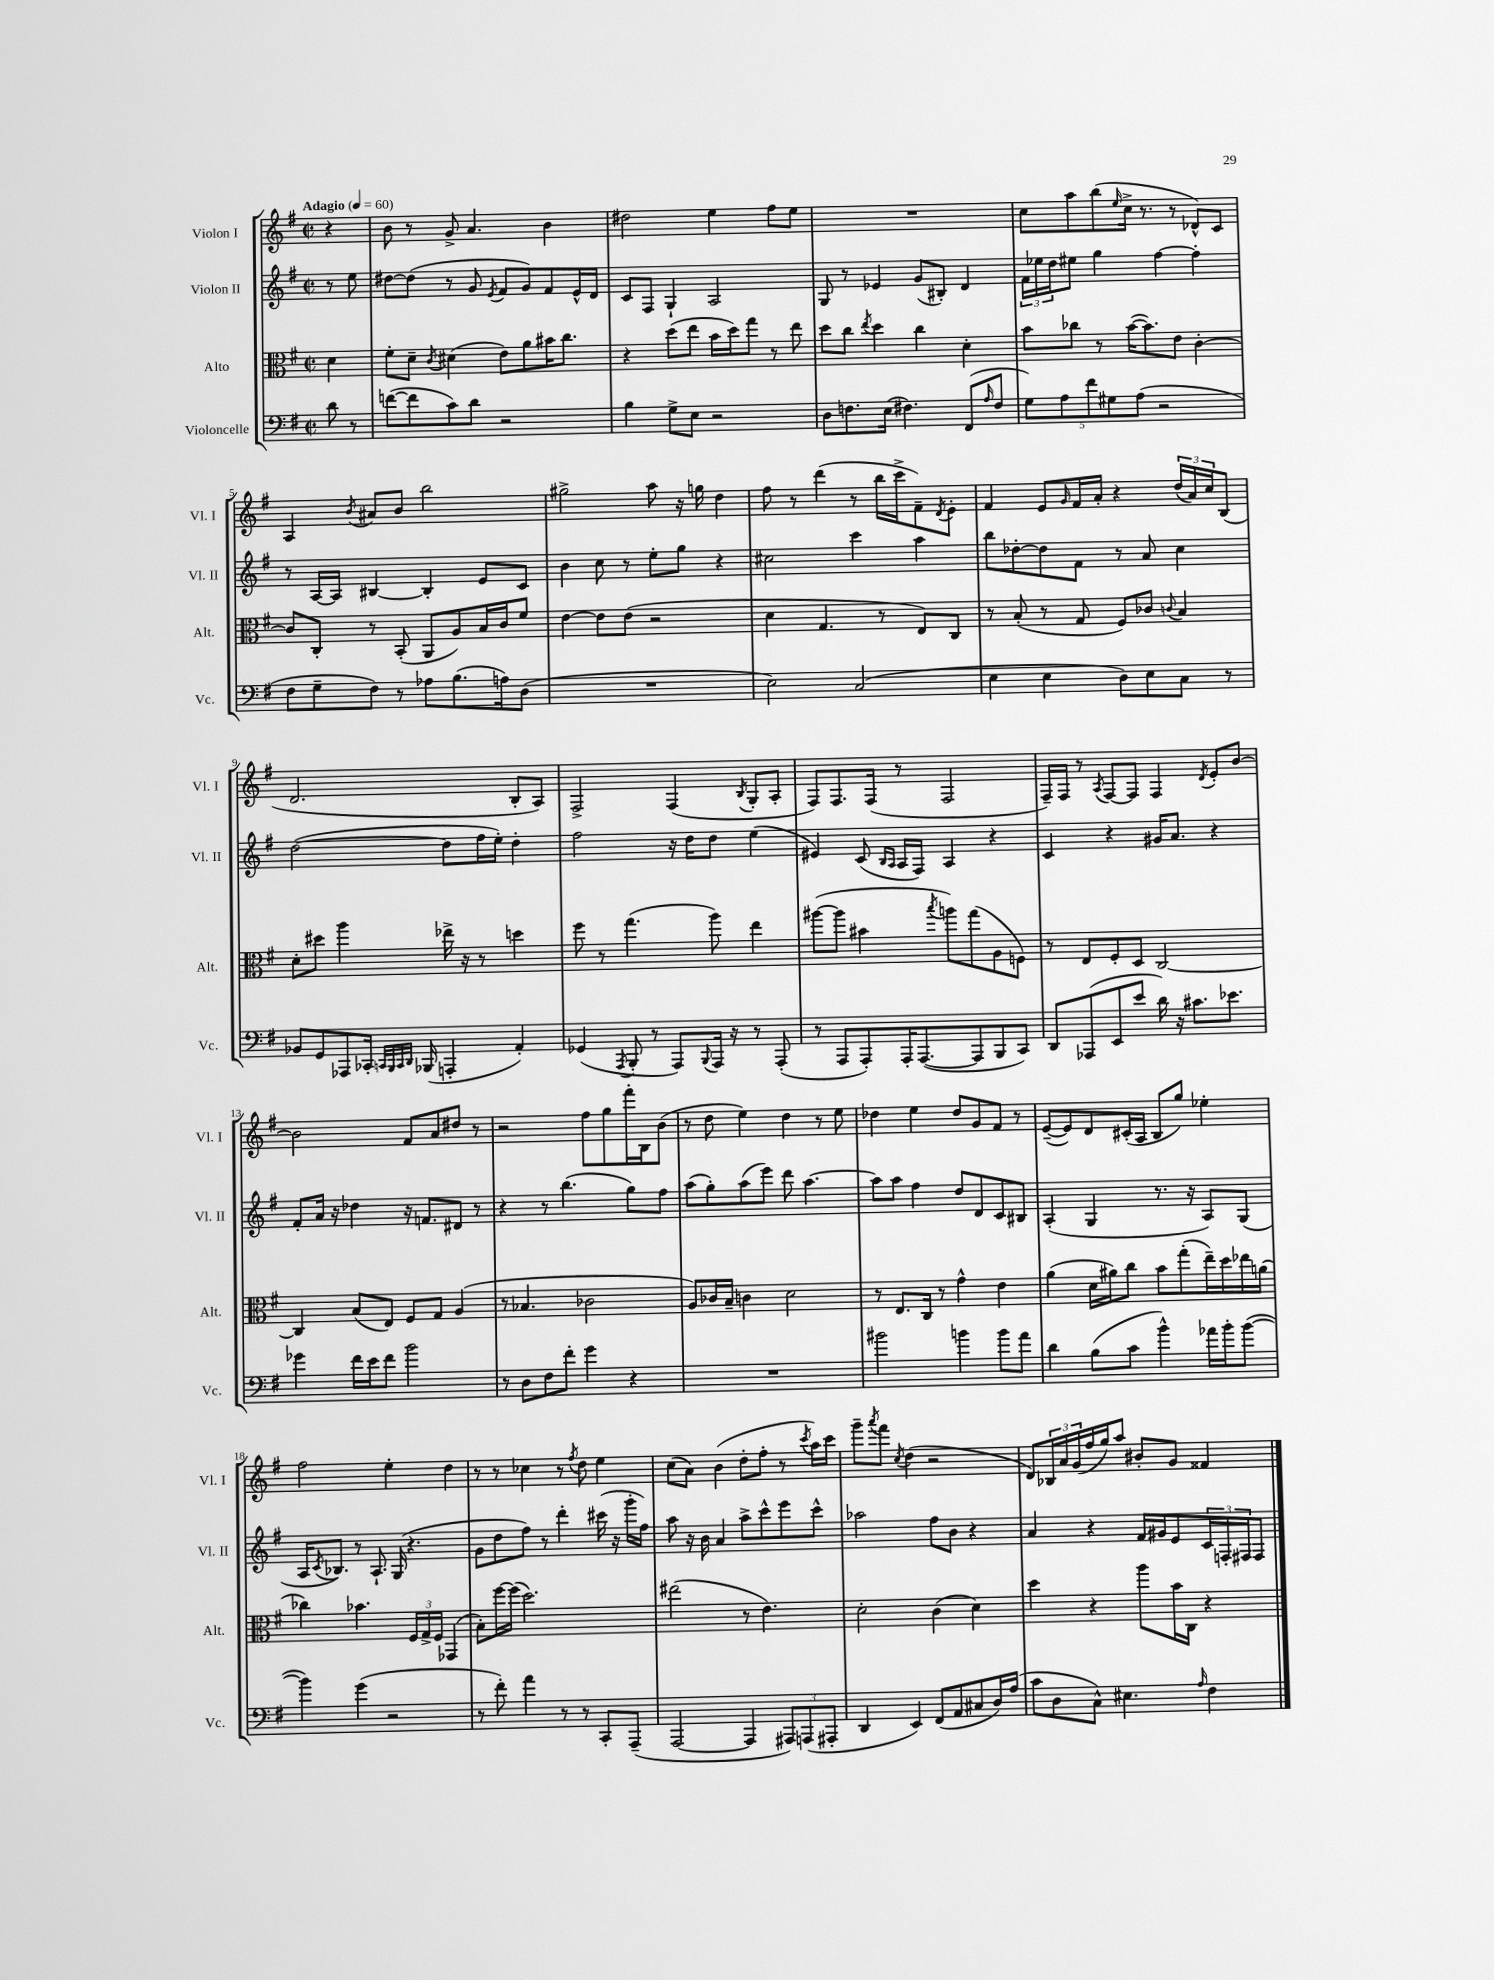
<<
\new StaffGroup <<
\new Staff = "s0" \with { instrumentName = "Violon I" shortInstrumentName = "Vl. I" } {
    \clef treble \key g \major \defaultTimeSignature \time 2/2 \partial 4 \tempo "Adagio" 4 = 60
    r4 |
    b'8 r8 g'8-> a'4. b'4 |
    dis''2 e''4 fis''8 e''8 |
    R1 |
    c''8 a''8 b''8( \grace { e''16 } c''16-> r8. r8 des'8-^) c'8 |
    a4 \acciaccatura { b'8 } ais'8 b'8 b''2 |
    gis''2-> a''8 r16 g''16 d''4 |
    fis''8 r8 d'''4( r8 b''16 c'''16-> fis'8--) \acciaccatura { d'8 } e'8-. |
    fis'4 e'8 \grace { g'16 } fis'16 a'16-. r4 \tuplet 3/2 { d''16( a'16) c''16 } b8( |
    d'2. b8-. a8) |
    fis2-> fis4( \acciaccatura { b8 } g8-. a8-. |
    fis8) fis8. fis16( r8 fis2 |
    fis16--) fis16 r8 \acciaccatura { a8 } fis8~ fis8 fis4 \acciaccatura { d'8 } e'8-. b'8~ |
    b'2 fis'8 a'8 dis''8 r8 |
    r2 fis''8 g''8 fis'''16-. b16 b'8( |
    r8 d''8 e''4) d''4 r8 e''8 |
    des''4 e''4 des''8 g'8 fis'8 r8 |
    e'8~--( e'8) d'8 cis'16-.( a16 b8 g''8) ees''4-. |
    fis''2 e''4-. d''4 |
    r8 r8 ces''4 r8 \acciaccatura { fis''8 } d''8 e''4 |
    c''8( a'8) b'4( d''8-. fis''8-. r8 \acciaccatura { c'''8 } a''16) c'''16 |
    g'''8-- \acciaccatura { a'''8 } fis'''8 \acciaccatura { c''8 } d''4( r2 |
    d'8) \tuplet 3/2 { bes16 a'16 g'16( } fis''16 g''16) a''8 bis'8-. g'8 fisis'4 \bar "|." |
}
\new Staff = "s1" \with { instrumentName = "Violon II" shortInstrumentName = "Vl. II" } {
    \clef treble \key g \major \defaultTimeSignature \time 2/2 \partial 4
    r8 e''8 |
    dis''8~ dis''8( r8 g'8 \acciaccatura { e'8 } fis'8 g'8) fis'8 e'16-^ d'16 |
    c'8 fis8 g4-! a2 |
    g8 r8 ees'4 g'8( bis8-.) d'4 |
    \tuplet 3/2 { fis'16 ees''16 d''16 } eis''8 g''4 fis''4~ fis''4-. |
    r8 a16~ a16 bis4~ bis4-. e'8 c'8 |
    b'4 c''8 r8 e''8-. g''8 r4 |
    cis''2 c'''4 a''4 |
    b''8 des''8~-. des''8 fis'8 r8 a'8 c''4 |
    d''2~( d''8 fis''16 e''16-.) d''4-. |
    fis''2 r16 d''16 d''8 e''4( |
    eis'4) c'8( \grace { b16 a16 } a16 fis16) a4 r4 |
    c'4 r4 gis'16 a'8. r4 |
    fis'8-. a'16 r16 des''4 r16 f'8. dis'8 r8 |
    r4 r8 b''4.( g''8) fis''8 |
    a''8( g''8-.) a''8( e'''8) d'''8 a''4.~ |
    a''8 a''8 fis''4 d''8 d'8 c'8 bis8 |
    a4-.( g4 r8. r16 a8) g8( |
    a16 \acciaccatura { c'8 } bes8.) r8 a8.-! g16( r4. |
    g'8 d''8 fis''8) r8 d'''4-. cis'''16( r16 g'''16-. fis''16) |
    a''8 r16 b'16 a'4 a''8-> c'''8-^ e'''8 c'''8-^ |
    aes''2 fis''8 b'8 r4 |
    a'4 r4 fis'16 gis'16 e'8 \tuplet 3/2 { c'16 f16-. fis16 } fis8 \bar "|." |
}
\new Staff = "s2" \with { instrumentName = "Alto" shortInstrumentName = "Alt." } {
    \clef alto \key g \major \defaultTimeSignature \time 2/2 \partial 4
    d'4 |
    fis'8-. d'8-- \acciaccatura { c'8 } dis'4( e'8) a'8 bis'16 c''8. |
    r4 d''8( e''8 b'16 d''16) g''8 r8 e''8 |
    d''8 c''8 \acciaccatura { e''8 } d''4 c''4 d'4-. |
    b'8 ces''8 r8 b'16~( b'8.) e'8 c'4~-. |
    c'8 c8-. r8 b,8-.( a,8 a8) b16 c'16 fis'8 |
    e'4~ e'8 e'8( r2 |
    d'4 g4. r8 e8) c8 |
    r8 b8-.( r8 g8 fis8) ces'8 \appoggiatura { c'8 } b4 |
    d'8-. dis''8 a''4 ees''16-> r16 r8 d''4 |
    fis''8 r8 g''4.( a''8) e''4 |
    ais''8~( ais''8 bis'4 \acciaccatura { b''8 } a''8) g''8( a8 f8) |
    r8 e8 fis8-. d8 c2~ |
    c4 b8( e8) fis8 g8 a4( |
    r8 bes4. ces'2 |
    a8) ces'16 b16-- c'4 d'2 |
    r8 e8. c16 r8 g'4-^ e'4 |
    a'4( d'16 ais'16) c''8 b'8 g''8-.( e''16--) d''16 ees''16 a'16( |
    ces''4) bes'4. \tuplet 3/2 { fis16 g16-> fis16 } ges,4( |
    b8-.) fis''16~ fis''16( d''2.) |
    eis''2( r8 e'4.) |
    d'2-. c'4( d'4) |
    d''4 r4 a''8 b'16 c16 r4 \bar "|." |
}
\new Staff = "s3" \with { instrumentName = "Violoncelle" shortInstrumentName = "Vc." } {
    \clef bass \key g \major \defaultTimeSignature \time 2/2 \partial 4
    d'8 r8 |
    f'8~( f'8 c'8) d'8 r2 |
    b4 g8-> e8 r2 |
    d8 f8. e16( fis4.) fis,8( \grace { a16 } fis8 |
    \tuplet 5/4 { g8) a8 fis'8 gis8 a8( } r2 |
    fis8 g8-- fis8) r8 aes8 b8.( a16) d8( |
    R1 |
    e2) c2( |
    e4 e4 d8) e8 c8 r8 |
    bes,8 g,8 aes,,8 ces,16-. \grace { c,32 b,,32 c,32 d,32 } bes,,16( a,,4-. a,4-.) |
    ges,4( \acciaccatura { a,,8 } b,,8-. r8 a,,8) \appoggiatura { b,,8 } a,,16 r16 r8 a,,8-.( |
    r8 a,,8 a,,8-.) a,,16-. a,,8.~( a,,8 b,,8 c,8) |
    d,8 aes,,8( e,8 e'8 d'16) r16 cis'8. ees'8. |
    ges'4 fis'16 e'16 fis'8 b'2 |
    r8 d8 fis8 fis'8-. g'4 r4 |
    R1 |
    bis'2 b'4 b'8 a'8 |
    d'4 b8( c'8 b'4-^) aes'16 b'16-. b'8~( |
    b'4) g'4( r2 |
    r8 fis'8-.) a'4 r8 r8 c,8-. a,,8--( |
    a,,2~ a,,4 \tuplet 3/2 { ais,,8) a,,8( ais,,8-. } |
    d,4 e,4) fis,8( a,8 cis8 d16) a16( |
    c'8 d8 c8-^) eis4. \grace { a16 } fis4 \bar "|." |
}
>>
>>
